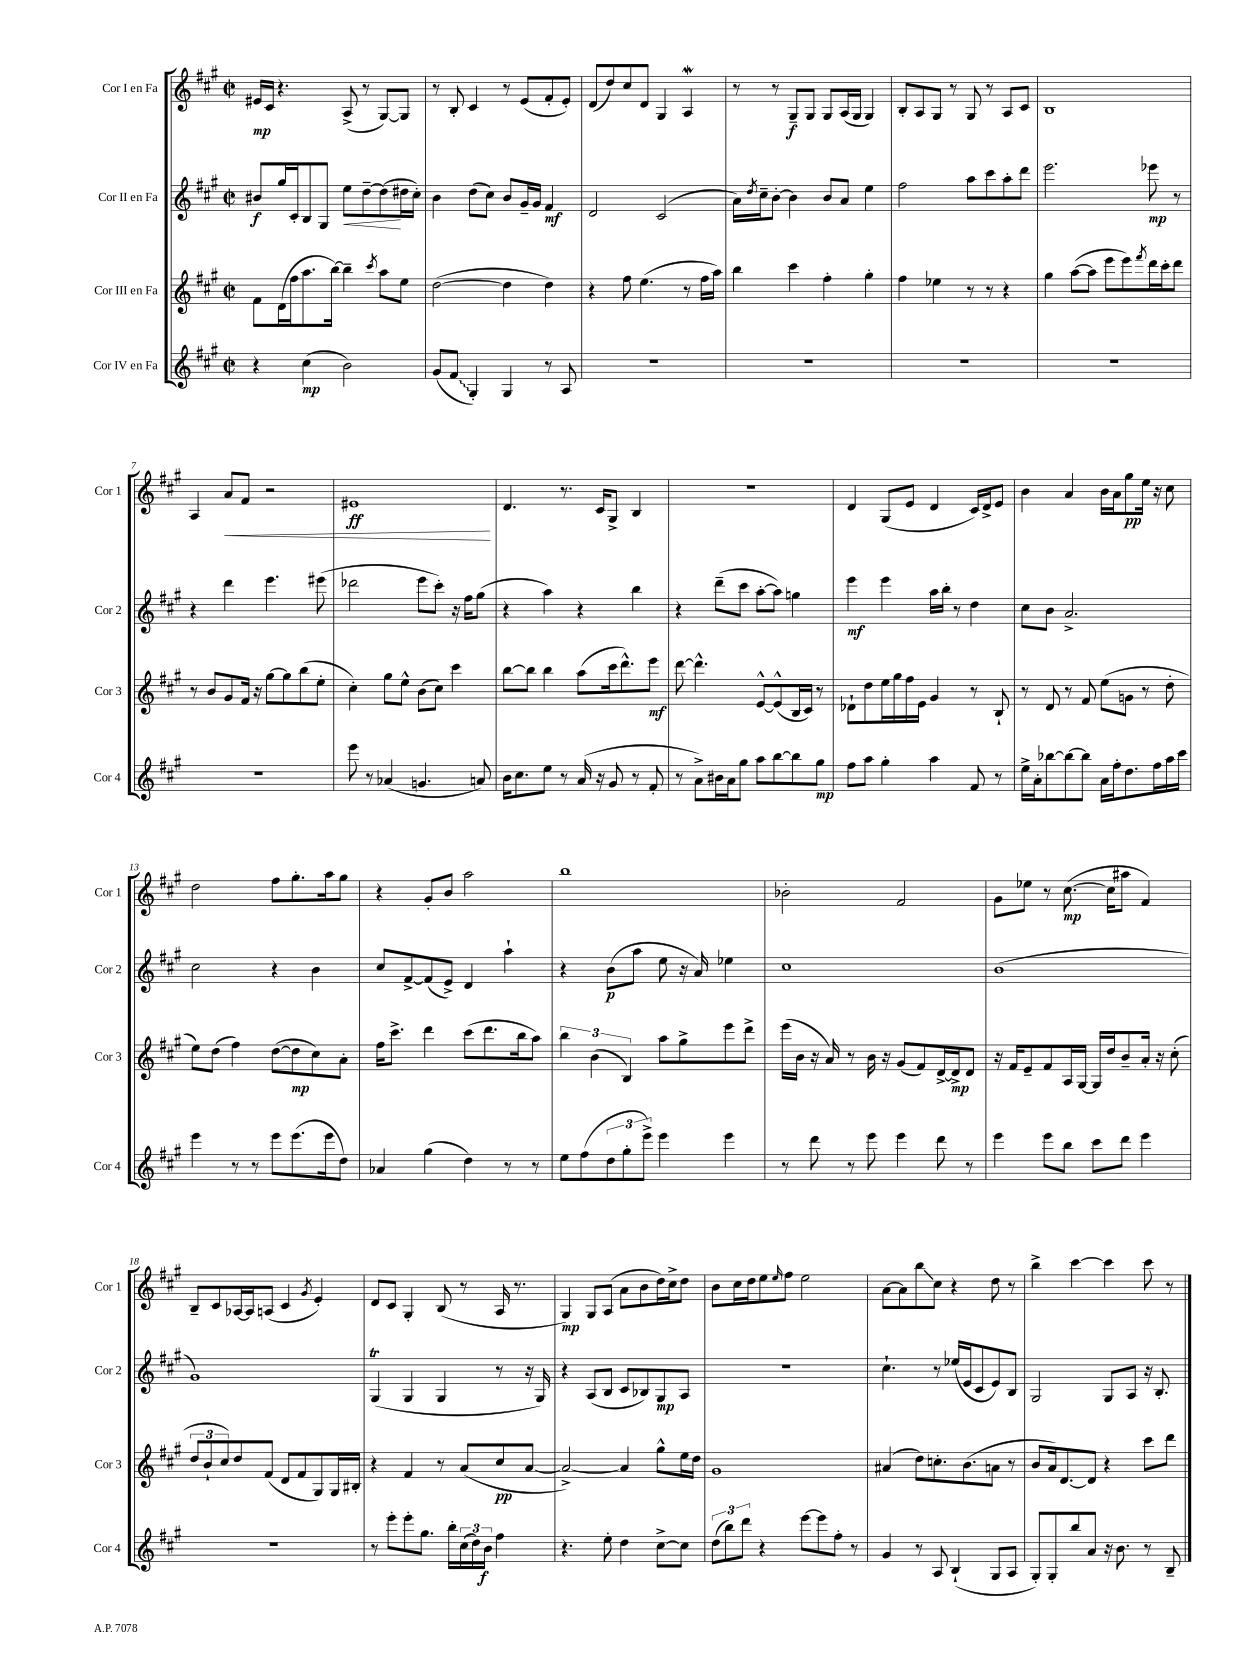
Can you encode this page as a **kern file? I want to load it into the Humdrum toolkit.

**kern	**kern	**kern	**kern
*staff4	*staff3	*staff2	*staff1
*clefG2	*clefG2	*clefG2	*clefG2
*k[f#c#g#]	*k[f#c#g#]	*k[f#c#g#]	*k[f#c#g#]
*M2/2	*M2/2	*M2/2	*M2/2
*met(c|)	*met(c|)	*met(c|)	*met(c|)
4r	8f#\L	8b#/L	16e#/LL
.	.	.	16c#/JJ
.	(16d\L	16gg#/L	4.r
.	16ff#\J	16c#'/J	.
(4cc#\	8.aa\	8B/	.
.	.	8G#/J	.
.	[16bb\Jk)	.	.
2b\)	4bb~\]	8ee\L	(8A^/
.	.	[8dd~\	8r
.	8qccc#/	.	.
.	8aa\L	(8dd\]	[8G#/L)
.	8ee\J	16dd#\L	8G#/]J
.	.	16cc#'\JJ)	.
=	=	=	=
(8g#/L	([2dd\	4b\	8r
8f#/J	.	.	8B'/
4G#'/)	.	(8dd\L	4c#/
.	.	8cc#\J)	.
4G#/	4dd\]	8b/L	8r
.	.	16g#~/L	(8e/L
.	.	16g#/JJ	.
8r	4dd\)	4f#/	8f#'/
8A/	.	.	8e'/J)
=	=	=	=
1r	4r	2d/	(8d/L
.	.	.	8dd/)
.	8ff#\	.	8cc#/
.	(4.ee\	.	8d/J
.	.	(2c#/	4G#/
.	8r	.	4A/
.	16ff#\LL	.	.
.	16aa\JJ)	.	.
=	=	=	=
1r	4bb\	16a\LL)	8r
.	.	8qdd/	.
.	.	16cc#~\J	.
.	.	[8b'\J	8r
.	4ccc#\	4b\]	8G#~/L
.	.	.	8G#/J
.	4ff#'\	8b/L	8G#/L
.	.	8a/J	(16A/L
.	.	.	16G#/JJ
.	4gg#'\	4ee\	4G#/)
=	=	=	=
1r	4ff#\	2ff#\	8B'/L
.	.	.	8A/
.	4ee-\	.	8G#/J
.	.	.	8r
.	8r	8aa\L	8G#/
.	8r	8ccc#\	8r
.	4r	8aa'\	8A/L
.	.	8ddd\J	8c#/J
=	=	=	=
1r	4gg#\	2.eee\	1B
.	([8aa\L	.	.
.	8aa\]J	.	.
.	8eee\L	.	.
.	8eee\)	.	.
.	8qfff#/	.	.
.	16ddd\L	8eee-\	.
.	16ccc#'\J	.	.
.	8ddd\J	8r	.
=	=	=	=
1r	8r	4r	4A/
.	8b/L	.	.
.	8g#/	4ddd\	8a/L
.	16f#/Jk	.	8f#/J
.	16r	.	.
.	[8gg#\L	4.eee\	2r
.	8gg#\]	.	.
.	(8bb\	.	.
.	8ee'\J	(8eee#\	.
=	=	=	=
8eee\	4cc#'\)	2ddd-\	1e#
8r	.	.	.
(4a-/	8gg#\L	.	.
.	8ee^^\J	.	.
4.g/	(8b\L	8eee\L	.
.	8cc#\J)	8ccc#'\J)	.
.	4ccc#\	16r	.
.	.	16ff#\LK	.
8a/)	.	(8gg#\J	.
=	=	=	=
16b\LK	[8bb\L	4r	4.d/
8.cc#\	.	.	.
.	8bb\]J	.	.
8ee\J	4bb\	4aa\)	.
8r	.	.	8.r
(16a/	(8aa\L	4r	.
16r	.	.	16c#/LK
8g#/	16ccc#\k	.	8G#^/J
.	8.ddd^^\)	.	.
8r	.	4bb\	4B/
8f#'/	8eee\J	.	.
=	=	=	=
8r	[8ddd\	4r	1r
8a^\L)	4.ddd^^\]	.	.
16b#\L	.	(8ddd~\L	.
16a\J	.	.	.
8gg#\J	.	8ccc#\J	.
8aa\L	[8e^^/L	[8aa'\L	.
[8bb\	(8e^^/]	8aa\]J)	.
8bb\]	16B/L	4gg\	.
.	16c#/JJ)	.	.
8gg#\J	8r	.	.
=	=	=	=
8ff#\L	8d-`\L	4eee\	4d/
8aa\J	8dd\	.	.
4gg#'\	16ee\L	4eee\	(8G#/L
.	16gg#\	.	.
.	16ff#\	.	8e/J
.	16e\JJ	.	.
4aa\	4g#/	16aa\LL	4d/
.	.	16bb'\JJ	.
.	.	8r	.
8f#/	8r	4dd\	16c#/LL)
.	.	.	16d^/J
8r	8B`/	.	8e/J
=	=	=	=
16ee^\LL	8r	8cc#\L	4b\
16a'\J	.	.	.
[8bb-\	8d/	8b\J	.
8bb-\_	8r	2.a^/	4a/
8bb-\]J	8f#/	.	.
16a\LL	(8ee\L	.	16b\LL
16ff#'\J	.	.	16a\J
8.dd\	8g\J	.	8gg#\
.	8r	.	16ee\Jk
16ff#\L	.	.	16r
16aa\	8dd'\	.	8cc#\
16ccc#\JJ	.	.	.
=	=	=	=
4eee\	8ee\L)	2cc#\	2dd\
.	(8dd\J	.	.
8r	4ff#\)	.	.
8r	.	.	.
8eee\L	([8dd\L	4r	8ff#\L
(8.eee\	8dd\]	.	8.gg#'\
.	8cc#\)	4b\	.
16eee\k	.	.	16aa\k
8dd\J)	8a'\J	.	8gg#\J
=	=	=	=
4a-/	16ff#\LK	8cc#/L	4r
.	8.ccc#^\J	.	.
.	.	[8f#^/	.
(4gg#\	4ddd\	(8f#/]	8g#'/L
.	.	8e^/J)	8b/J
4dd\)	(8ccc#\L	4d/	2aa\
.	8.ddd\	.	.
8r	.	4aa`\	.
.	16bb\k	.	.
8r	8aa\J)	.	.
=	=	=	=
8ee\L	6bb\	4r	1bb
(8ff#\	.	.	.
.	(6b\	.	.
12dd\	.	(8b\L	.
12gg#'\	6B/)	.	.
.	.	8aa\J	.
12eee^\J)	.	.	.
4eee\	8aa\L	8ee\	.
.	8gg#^\	16r	.
.	.	16a/)	.
4eee\	8eee\	4ee-\	.
.	8ddd^\J	.	.
=	=	=	=
8r	(16eee\LL	1cc#	2b-'\
.	16b\JJ	.	.
8ddd\	16r	.	.
.	16a/)	.	.
8r	8r	.	.
8eee\	16b\	.	.
.	16r	.	.
4eee\	(8g#/L	.	2f#/
.	8f#/)	.	.
8ddd\	[16d^/L	.	.
.	16d^/]J	.	.
8r	8d/J	.	.
=	=	=	=
4eee\	16r	(1b	8g#\L
.	16f#/LK	.	.
.	8e~/	.	8ee-\J
8eee\L	8f#/	.	8r
8bb\J	16A/L	.	([8.cc#\
.	[16G#/JJ	.	.
8ccc#\L	16G#/]LL	.	.
.	16dd/J	.	16cc#\]LK
8ddd\J	8b~/	.	8aa#\J
4eee\	16a'/Jk	.	4f#/)
.	16r	.	.
.	(8cc#'\	.	.
=	=	=	=
1r	12dd/L	1g#)	8B~/L
.	12b`/	.	.
.	.	.	8c#/
.	12cc#/)	.	.
.	8dd/	.	[16A-/L
.	.	.	16A-/]J
.	(8f#/J	.	(8A/J
.	8d/L	.	4c#/
.	8f#/	.	.
.	.	.	8qg#/
.	8G#/)	.	4e'/)
.	16G#/L	.	.
.	16B#'/JJ	.	.
=	=	=	=
8r	4r	(4G#/	8d/L
8eee'\L	.	.	8c#/J
8eee'\	4f#/	4G#/	4G#'/
8.gg#\J	.	.	.
.	8r	4G#/	(8B/
16bb'\LL	.	.	.
(24cc#\	(8a/L	.	8r
24dd\)	.	.	.
24b\JJ	.	.	.
4ff#\	8cc#/	8r	16A/
.	.	.	8.r
.	[8a/J	16r	.
.	.	16G#/)	.
=	=	=	=
4.r	2a^/_)	4r	4G#/)
.	.	(8A/L	8G#/L
8ee'\	.	8B/J	(8A/J
4dd\	4a/]	8c#/L	8a\L
.	.	8B-/)	8b\
[8cc#^\L	8gg#^^\L	8G#/	16dd\L)
.	.	.	16cc#^\J
8cc#\]J	16ee\L	8A/J	8dd\J
.	16dd\JJ	.	.
=	=	=	=
(12dd\L	1g#	1r	8b\L
12bb\)	.	.	.
.	.	.	16cc#\L
12ddd\J	.	.	.
.	.	.	16dd\J
4r	.	.	8ee\
.	.	.	16qqee/
.	.	.	8ff#\J
[8eee\L	.	.	2ee\
8eee\]	.	.	.
8ff#'\J	.	.	.
8r	.	.	.
=	=	=	=
4g#/	(4a#/	4.cc#`\	[8a\L
.	.	.	8a\]
8r	8dd\L)	.	8bb\
8A/	8.cc'\	8r	8cc#\J
(4B`/	.	(16ee-/LL	4r
.	(8.b\	16e/J	.
.	.	8c#/	.
8G#/L	8a\J	8e/)	8dd\
8A/J	8r	8B/J	8r
=	=	=	=
8G#'/L)	8b/L	2G#/	4bb^\
8G#'/	16a/k)	.	.
.	[8.d/	.	.
8bb/	.	.	[4ccc#\
8a/J	8d/]J	.	.
16r	4r	8G#/L	4ccc#\]
8.b\	.	.	.
.	.	8A/J	.
8r	8ccc#\L	16r	8ccc#\
.	.	8.B'/	.
8B~/	8ddd\J	.	8r
==	==	==	==
*-	*-	*-	*-
